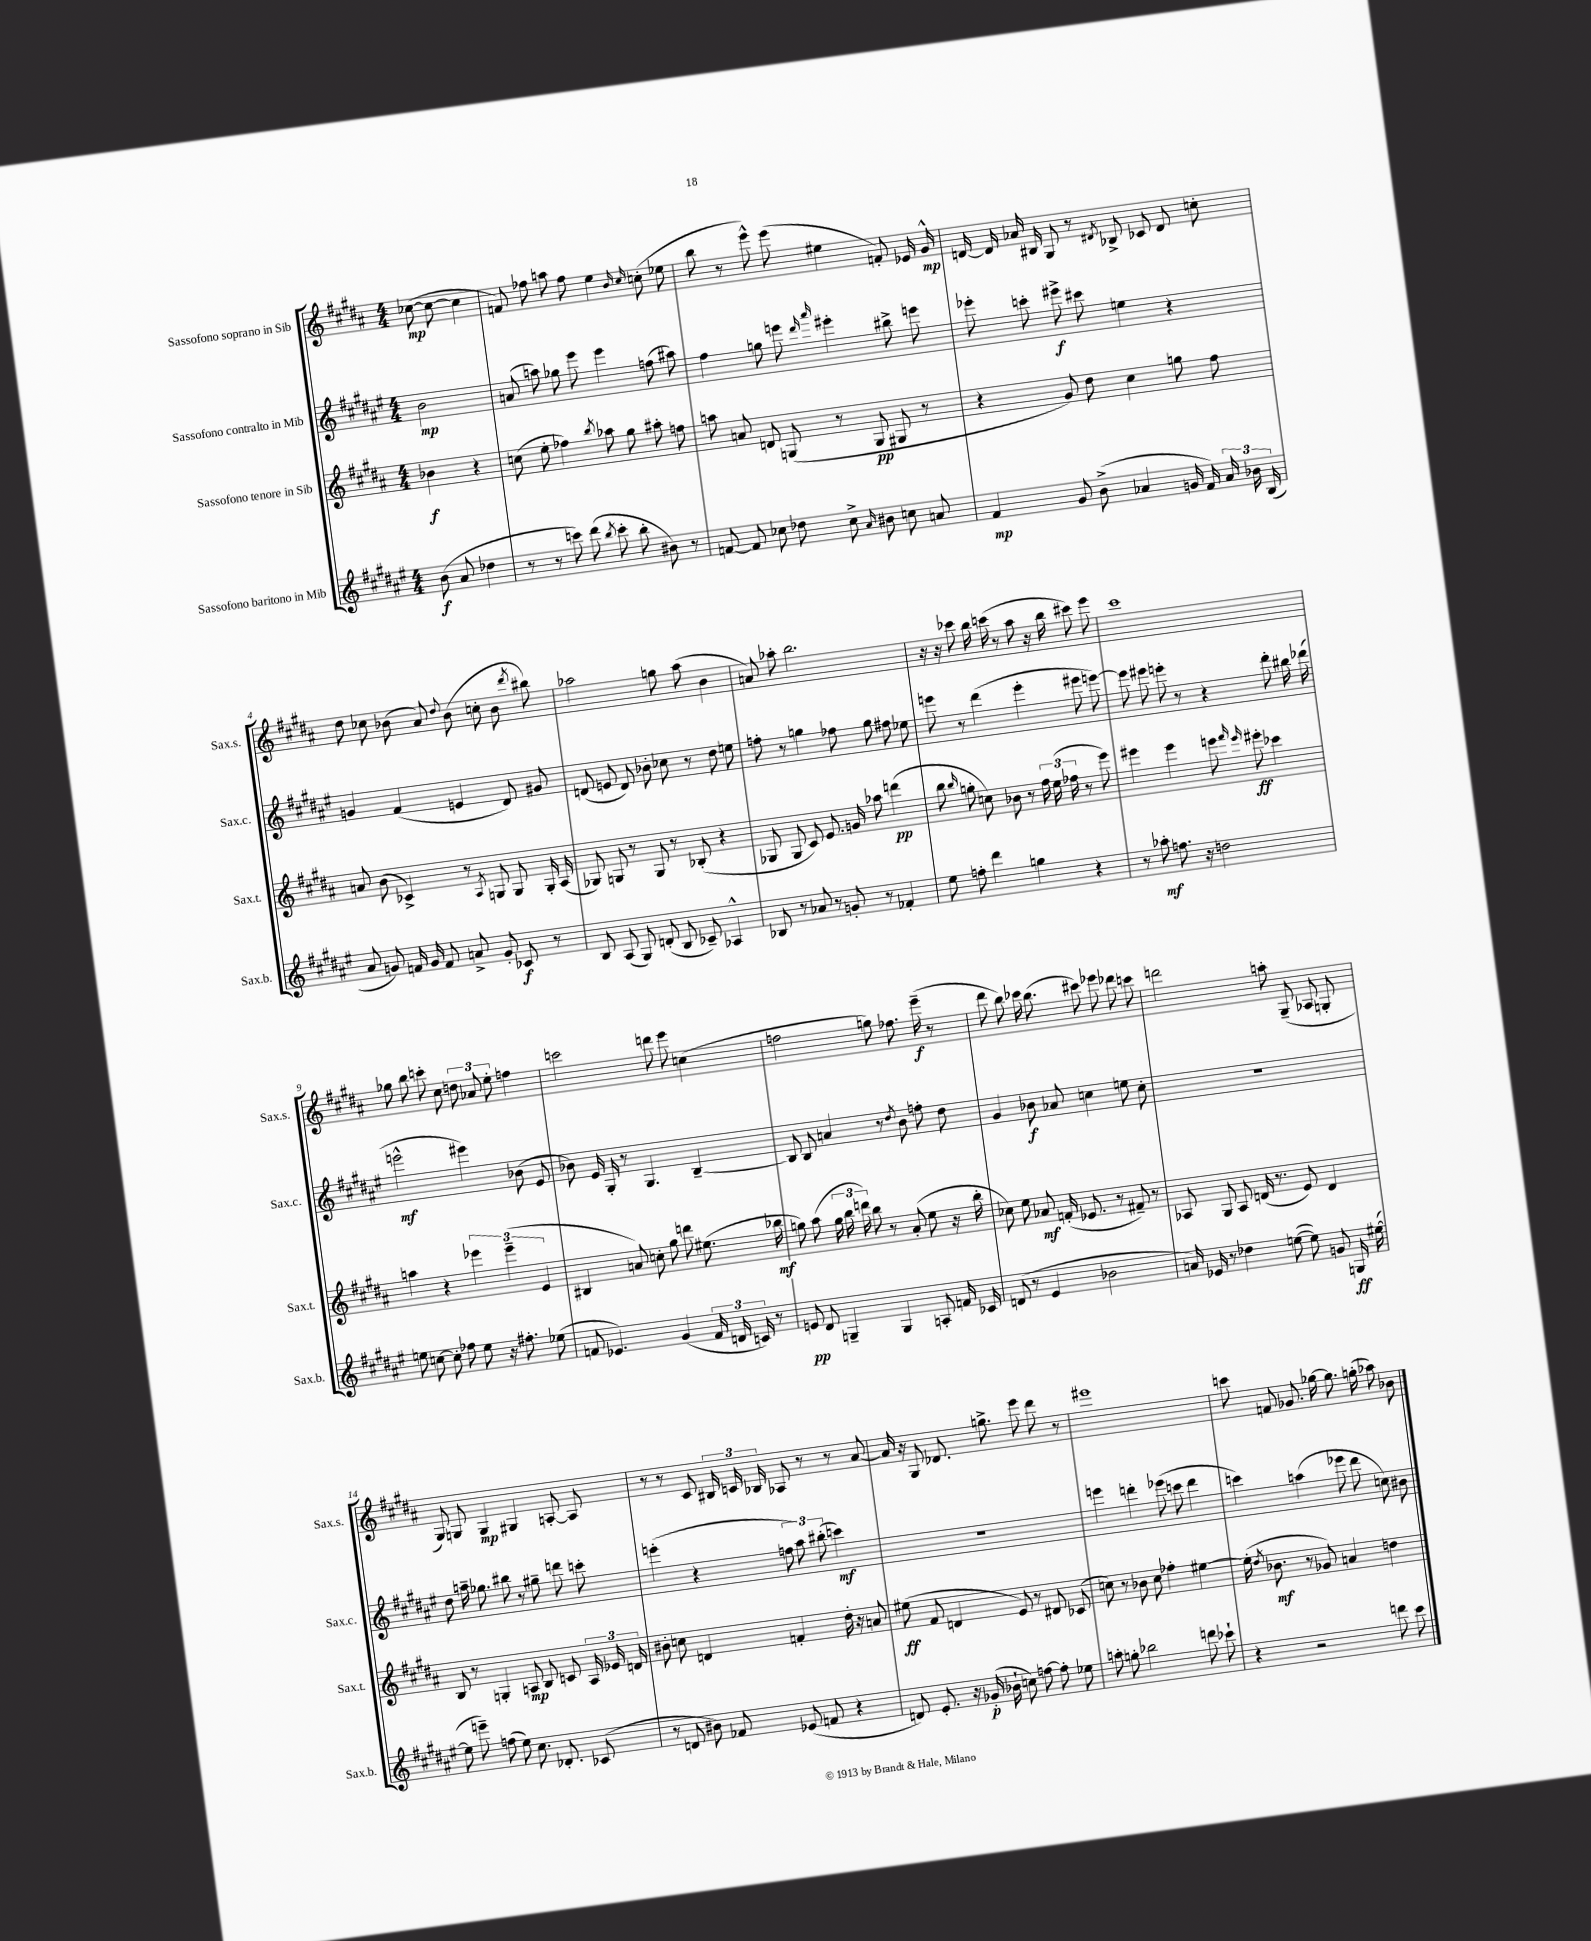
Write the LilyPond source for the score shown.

<<
\new StaffGroup <<
\new Staff = "s0" \with { instrumentName = "Sassofono soprano in Sib" shortInstrumentName = "Sax.s." } {
    \clef treble \key b \major \numericTimeSignature \time 4/4 \partial 2
    \autoBeamOff ces''8~\mp( ces''8~ ces''4 |
    f'8) fes''8 a''8 fes''8 e''4 \grace { b'16 cis''16 } c''8-.( ees''8 |
    b''8 r8 e'''8-^) e'''8( eis''4 f'8-.) ees'16 gis'16-^\mp |
    d'16~ d'16 aes'16 bis16 gis8 r8 \acciaccatura { dis'8 } bes8-> ces'8 dis'8 c''8-. |
    dis''8 ces''8 bes'8( ais'8) \appoggiatura { dis''8 } bes'8( c''8-. bes'8 \acciaccatura { dis'''8 } bis''8) |
    aes''2 g''8 aes''8( b'4 |
    a'8) aes''8-. b''2. |
    r16 r16 ces'''8 b''16 c'''16( r8 ais''8 r16 b''16 cis'''8) e'''8 |
    cis'''1 |
    ges''8 b''8 c'''8-. cis''8 \tuplet 3/2 { d''8 aes'8 e''8-. } f''4 |
    c'''2 d'''8 e'''8 c''4( |
    f''2 g''8) fes''8. e'''16--\f( r8 |
    dis'''8 b''8) ces'''16 b''8.( cis'''8) ees'''8 des'''8 c'''8 |
    d'''2 a''8-. gis8--( aes8 g8-. |
    gis8) g8 g4\mp gis4 a8~-. a8 |
    r8 r8 cis'8 \tuplet 3/2 { bis16 c'16 bes16 } aes8 r8 r8 ais'8~ |
    ais'16 r16 gis8 des'8. g''8.-> e'''8 dis'''8 r8 |
    eis'''1 |
    c'''8 f'8 ges'8. ges''16~ ges''8. g''16-.( aes''8) bes'8 \bar "|." |
}
\new Staff = "s1" \with { instrumentName = "Sassofono contralto in Mib" shortInstrumentName = "Sax.c." } {
    \clef treble \key fis \major \numericTimeSignature \time 4/4 \partial 2
    \autoBeamOff b'2\mp |
    a'8( a''8) ges''8 eis'''8 eis'''4 f''8( ais''8) |
    fis''4 g''8 e'''8 \grace { dis'''16 ais'''16 } eis'''4-. bis''8-> e'''8 |
    ees'''8-. c'''8-. eis'''8->\f cis'''8 e''4 r4 |
    g'4 fis'4( e'4 dis'8) gis'8 |
    d'8( e'8 d'8) bes'8-. ces''8 r8 dis''8 e''8 |
    f''8-. r8 g''4 fes''8 g''8 fis''8 ees''8 |
    e'''8 r8 dis'''4( e'''4-. eis'''8 e'''8~) |
    e'''8 eis'''8 e'''8-. r8 r4 dis'''8-. bis''16 des'''16( |
    e'''2-^\mf eis'''4) bes'8( eis'8 |
    bes'8) eis'16 gis16-. r8 gis4. b4~-- |
    b8 b8 a'4 r8 \acciaccatura { dis''8 } b'8 f''8-. dis''8 |
    gis'4 bes'8\f aes'8 c''4 e''8 c''8-. |
    R1 |
    dis''8 a''16-- ges''8. bis''8 r8 gis''8-- d'''8 c'''8-. |
    e'''4-.( r4 \tuplet 3/2 { f''8 ais''8) bis''8-.( } c'''4\mf) |
    R1 |
    e'''4 d'''4-. ees'''8( c'''8 d'''4 |
    c'''4) a''4( ees'''8 dis'''8 c''8) bis'8 \bar "|." |
}
\new Staff = "s2" \with { instrumentName = "Sassofono tenore in Sib" shortInstrumentName = "Sax.t." } {
    \clef treble \key b \major \numericTimeSignature \time 4/4 \partial 2
    \autoBeamOff bes'4\f r4 |
    c''8( e''8-. fes''4) \acciaccatura { b''8 } aes''8 gis''8 ais''8-. f''8 |
    a''8 a'8 d'8 g8( r8 g8\pp gis8 r8 |
    r4 gis'8) dis''8 cis''4 g''8 fis''8 |
    a'8 b'8( ces'4->) r8 \acciaccatura { ais8 } g8 g8 g16-. ais16( |
    ges8) g8 r8 g8 r8 bes8-.( r4 |
    ges8 ges8 cis'8) e'8. g'16 aes''8 d'''4\pp( |
    b''8 \grace { b''16 } g''8-. c''8) bes'8 r8 \tuplet 3/2 { fis''16 e''16( fes''16 } r8 e'''8) |
    eis'''4 eis'''4 e'''8 \grace { fis'''16 e'''16 } eis'''8-.\ff ces'''4 |
    a''4 r4 \tuplet 3/2 { ees'''4 ees'''4--( e'4 } |
    bis4 a'8) c''8-. gis''8 d'''8 eis''8.( bes''16\mf |
    g''8) ais''8( \tuplet 3/2 { g''16 b''16 d'''16) } b''8 r8 ais'8-.( e''8 r16 b''16-. |
    ces''8) e''8 aes'8\mf f'16-.( ees'8. r8 fis'8--) r8 |
    aes8 gis8 aes8 d'16( r8. e'8) d'4 |
    b8 r8 g4-. a8\mp b8 c'8 \tuplet 3/2 { a16 ees'16 d'16 } |
    bis'8-. c''8 d'4 f'4-. dis''16-. r16 a'8 |
    eis''8\ff( fis'8 d'4 e'8) r8 dis'8 ces'8( |
    c''8) r8 bes'8 c''8 fes''4-. eis''4~ |
    eis''16-.( \acciaccatura { dis''8 } bes'8.\mf r8 ges'8) a'4 d''4 \bar "|." |
}
\new Staff = "s3" \with { instrumentName = "Sassofono baritono in Mib" shortInstrumentName = "Sax.b." } {
    \clef treble \key fis \major \numericTimeSignature \time 4/4 \partial 2
    \autoBeamOff b'8\f( ais'8 des''4 |
    r8 r8 c'''8) dis'''8( \acciaccatura { b''8 } c'''8-. b''8-. bis'8) r8 |
    f'8~ f'8 ces''8 des''8 ces''8-> \grace { ais'16 } bis'8 c''8 a'8 |
    fis'4\mp gis'8 b'8->( aes'4 g'16 fis'16) \tuplet 3/2 { aes'16 bes'16 b16( } |
    ais'8 g'8) f'16 g'16 f'8 a'8-> g'8-. ces'8\f r8 |
    b8 ais8( gis8) d'8-.( b8 ces'8--) aes4-^ |
    bes8 r8 aes'8 r8 g'8-. r8 fes'4-. |
    eis''8 f''8-. dis'''4 g''4 r4 |
    r8 aes''8-.\mf f''8. r16 d''2 |
    e''8 c''8~ c''8-. fes''8 e''8 r16 fis''8.-. ees''8( |
    f'8 ees'4.) gis'4( \tuplet 3/2 { f'16 d'16 c'16) } r8 |
    e'8\pp dis'8 g4-- g4 a8-. f'16 ces'16 |
    d'8( r8 eis'4 bes'2 |
    a'16) ees'16 r8 des''4 e''8~( e''8) g'8 g16\ff eis''16~( |
    eis''8 e'''8--) f''8( eis''8) cis''8. des'8.-. ces'8( |
    r8 d'8 bis'8) fes'8 ees'8( f'8 r4 |
    d'8) eis'8.-. r16 ges'16-.\p( bes'16-! c''8) f''8~ f''8-. ees''8 |
    a''8-. g''8-. bes''2 d'''8 ces'''8-! |
    r4 r2 d'''8 cis'''8 \bar "|." |
}
>>
>>
